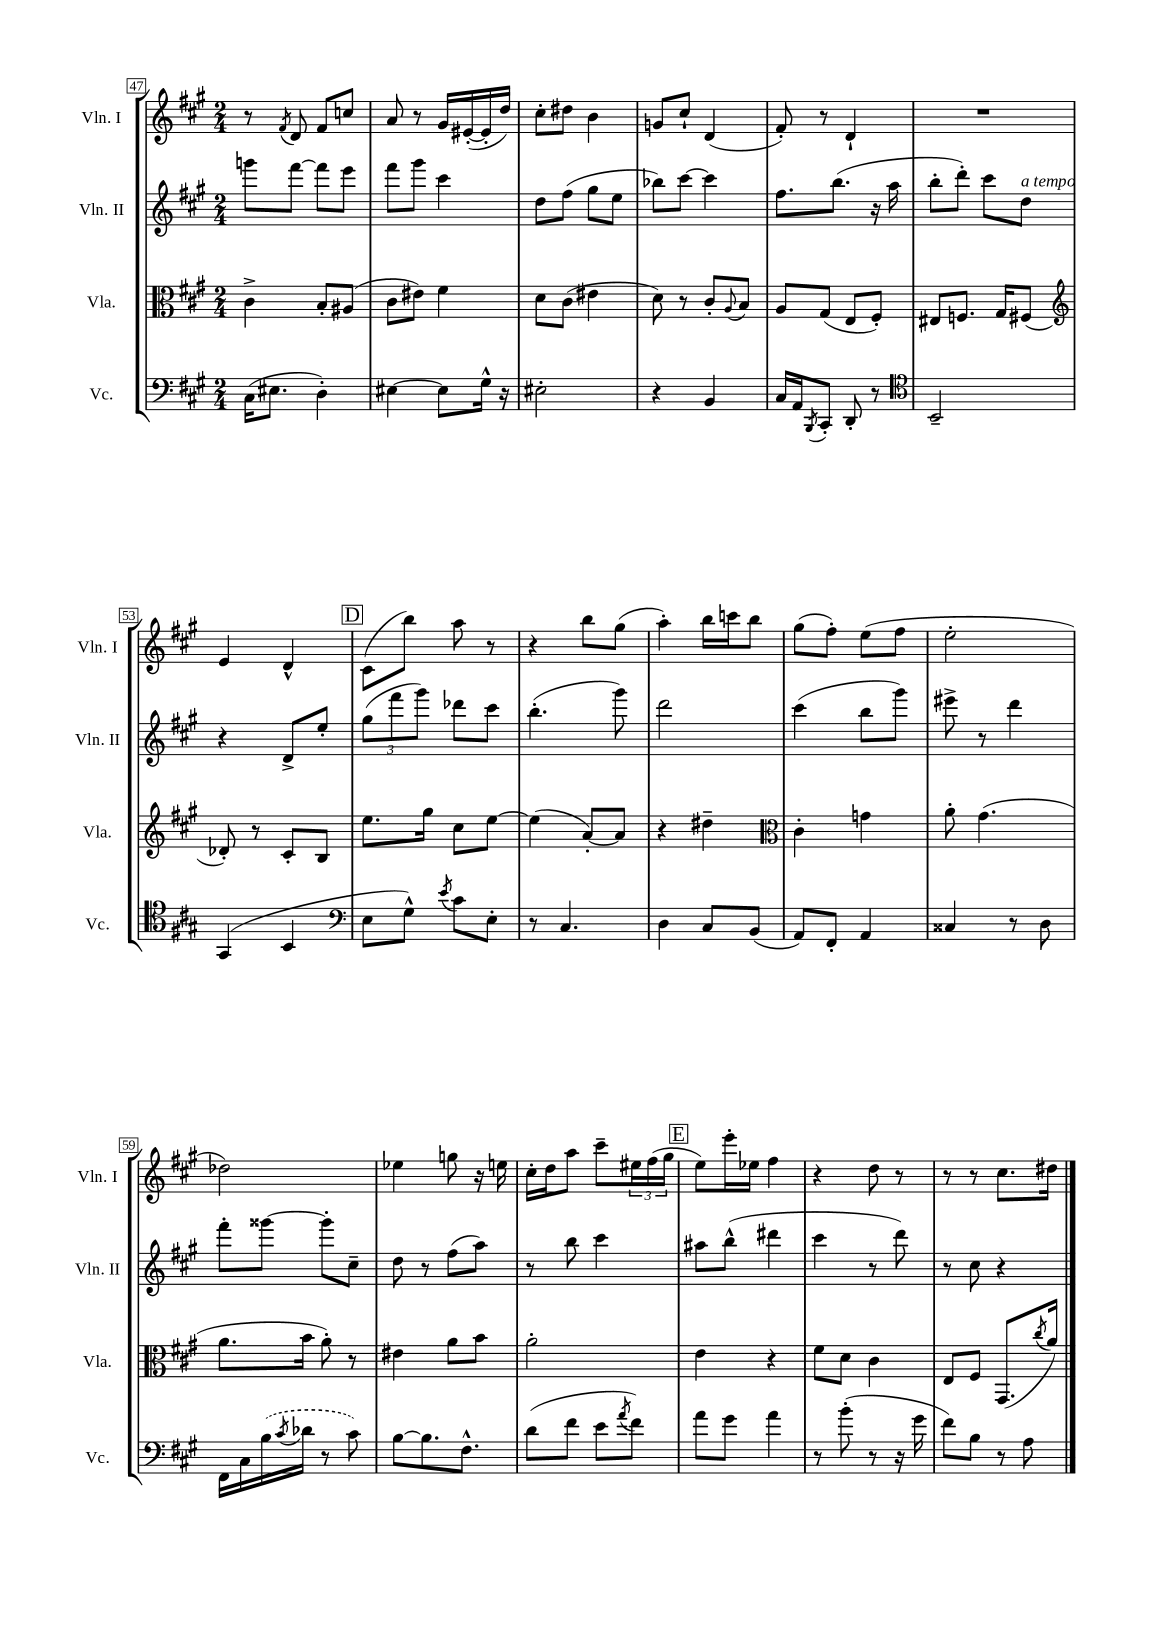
<<
\new StaffGroup <<
\new Staff = "s0" \with { instrumentName = "Vln. I" shortInstrumentName = "Vln. I" } {
    \clef treble \key a \major \numericTimeSignature \time 2/4
    r8 \acciaccatura { fis'8 } d'8 fis'8 c''8 |
    a'8 r8 gis'16 eis'16~-.( eis'16-. d''16) |
    cis''8-. dis''8 b'4 |
    g'8 cis''8-! d'4( |
    fis'8-.) r8 d'4-! |
    R2 |
    e'4 d'4-^ |
    \mark \markup { \box "D" } cis'8( b''8) a''8 r8 |
    r4 b''8 gis''8( |
    a''4-.) b''16 c'''16 b''8 |
    gis''8( fis''8-.) e''8( fis''8 |
    e''2-. |
    des''2) |
    ees''4 g''8 r16 e''16 |
    cis''16-. d''16 a''8 cis'''8-- \tuplet 3/2 { eis''16 fis''16( gis''16 } |
    \mark \markup { \box "E" } e''8) e'''16-. ees''16 fis''4 |
    r4 d''8 r8 |
    r8 r8 cis''8. dis''16 \bar "|." |
}
\new Staff = "s1" \with { instrumentName = "Vln. II" shortInstrumentName = "Vln. II" } {
    \clef treble \key a \major \numericTimeSignature \time 2/4
    g'''8 fis'''8~ fis'''8 e'''8 |
    fis'''8 gis'''8 cis'''4 |
    d''8 fis''8( gis''8 e''8 |
    bes''8) cis'''8~ cis'''4 |
    fis''8. b''8.( r16 a''16 |
    b''8-. d'''8-.) cis'''8 d''8^\markup { \italic "a tempo" } |
    r4 d'8-> e''8-. |
    \mark \markup { \box "D" } \tuplet 3/2 { gis''8( fis'''8 gis'''8) } des'''8 cis'''8 |
    b''4.-.( gis'''8) |
    d'''2 |
    cis'''4( b''8 gis'''8) |
    eis'''8-> r8 d'''4 |
    fis'''8-. gisis'''8~ gisis'''8-. cis''8-- |
    d''8 r8 fis''8( a''8) |
    r8 b''8 cis'''4 |
    \mark \markup { \box "E" } ais''8 b''8-^( dis'''4 |
    cis'''4 r8 d'''8) |
    r8 cis''8 r4 \bar "|." |
}
\new Staff = "s2" \with { instrumentName = "Vla." shortInstrumentName = "Vla." } {
    \clef alto \key a \major \numericTimeSignature \time 2/4
    cis'4-> b8-. ais8( |
    cis'8 eis'8) fis'4 |
    d'8 cis'8( eis'4 |
    d'8) r8 cis'8-. \appoggiatura { a8 } b8 |
    a8 gis8( e8 fis8-.) |
    eis8 f8. gis16 fis8( |
    \clef treble des'8-.) r8 cis'8-. b8 |
    \mark \markup { \box "D" } e''8. gis''16 cis''8 e''8~ |
    e''4( a'8~-.) a'8 |
    r4 dis''4-- |
    \clef alto cis'4-. g'4 |
    a'8-. gis'4.( |
    a'8. b'16 a'8-.) r8 |
    eis'4 a'8 b'8 |
    a'2-. |
    \mark \markup { \box "E" } e'4 r4 |
    fis'8 d'8 cis'4 |
    e8 fis8 gis,8.( \acciaccatura { cis''8 } a'16) \bar "|." |
}
\new Staff = "s3" \with { instrumentName = "Vc." shortInstrumentName = "Vc." } {
    \clef bass \key a \major \numericTimeSignature \time 2/4
    cis16( eis8. d4-.) |
    eis4~ eis8 gis16-^ r16 |
    eis2-. |
    r4 b,4 |
    cis16 a,16 \acciaccatura { b,,8 } cis,8-. d,8-. r8 |
    \clef tenor b,2-- |
    gis,4( b,4 |
    \mark \markup { \box "D" } \clef bass e8 gis8-^) \acciaccatura { e'8 } cis'8 e8-. |
    r8 cis4. |
    d4 cis8 b,8( |
    a,8) fis,8-. a,4 |
    cisis4 r8 d8 |
    fis,16 cis16 \once \slurDashed b16( \acciaccatura { cis'8 } des'16 r8 cis'8) |
    b8~ b8. fis8.-^ |
    d'8( fis'8 e'8 \acciaccatura { a'8 } fis'8) |
    \mark \markup { \box "E" } a'8 gis'8 a'4 |
    r8 b'8-.( r8 r16 gis'16 |
    fis'8) b8 r8 a8 \bar "|." |
}
>>
>>
\layout { \context { \Score currentBarNumber = #47 \override BarNumber.stencil = #(make-stencil-boxer 0.1 0.3 ly:text-interface::print) } }
